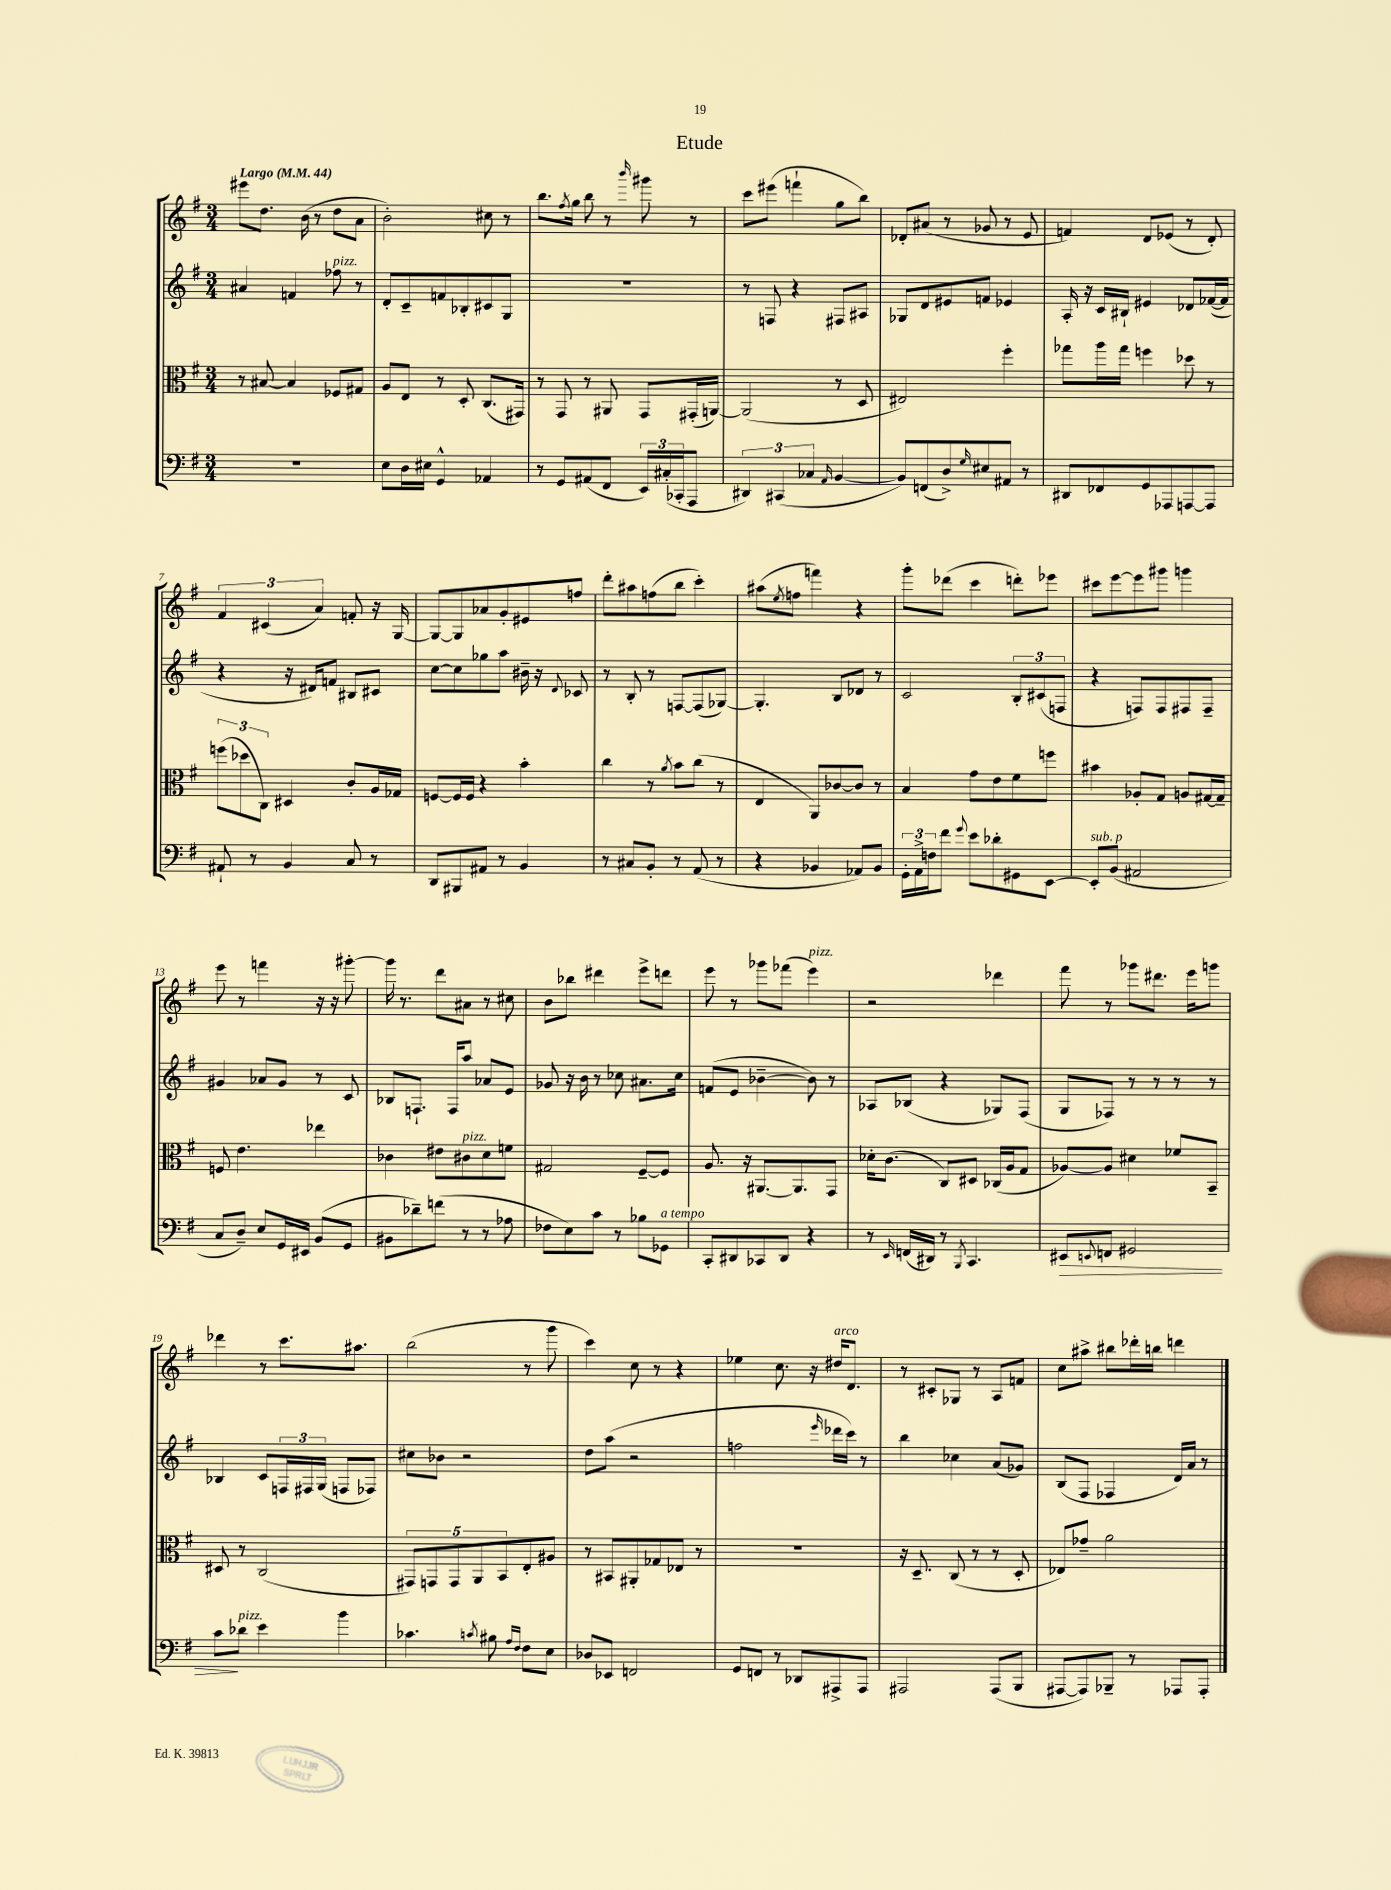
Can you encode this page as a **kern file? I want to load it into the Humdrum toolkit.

**kern	**kern	**kern	**kern
*staff4	*staff3	*staff2	*staff1
*clefF4	*clefC3	*clefG2	*clefG2
*k[f#]	*k[f#]	*k[f#]	*k[f#]
*M3/4	*M3/4	*M3/4	*M3/4
*MM44	*MM44	*MM44	*MM44
2.r	8r	4a#	8eee#
.	[8B#	.	8.dd
.	4B#]	4f	.
.	.	.	(16b
.	.	.	8r
.	8F-	8ff-	8dd
.	8G#	8r	8a
=	=	=	=
8E	8A	8d'	2b')
16D	8E	8c~	.
16E#	.	.	.
4GG^^	8r	8f	.
.	8D'	8B-'	.
4AA-	(8.C	8c#	8cc#
.	.	8G	8r
.	16GG#)	.	.
=	=	=	=
8r	8r	2.r	8.bb
8GG	8GG	.	.
.	.	.	8qff#
.	.	.	16gg
(8AA#	8r	.	8bb
8FF#	8AA#	.	8r
.	.	.	16qqbbb
24EE)	8GG	.	8ggg#
(24C#'	.	.	.
24CC-'	.	.	.
8AAA	(16GG#'	.	8r
.	[16AA)	.	.
=	=	=	=
6DD#)	(2AA]	8r	8ccc
.	.	8F	(8eee#
(6CC#	.	.	.
.	.	4r	4fff`
6C-	.	.	.
16qqAA	.	.	.
[4BB	8r	8F#	8gg
.	8D	8A#	8bb)
=	=	=	=
8BB])	2E#)	8G-	8d-'
(8FF	.	8d	(8a#
8D^)	.	8e#	8r
16qqG	.	.	.
8E#	.	8f	8g-
8AA#	4ff#'	4e-	8r
8r	.	.	8e
=	=	=	=
8DD#	8gg-	16A'	4f)
.	.	16r	.
8FF-	16aa	16c	.
.	16gg-	16B#`	.
8GG	4ff	4e#	8d
8AAA-	.	.	(8e-
[8AAA	8dd-	8d-	8r
8AAA]	8r	([16f-	8d')
.	.	16f-]	.
=	=	=	=
8AA#`	(12ff	4r	6f#
.	12dd-	.	.
8r	.	.	.
.	12C)	.	(6c#
4BB	4D#	16r	.
.	.	16d#)	.
.	.	.	6a)
.	.	8f	.
8C	8c'	8B#	8f'
8r	16A	8c#	16r
.	16G-	.	[16G
=	=	=	=
8DD	[8F	[8cc	8G_
8BBB#	16F]	8cc]	8G]
.	16F	.	.
8AA#	4r	8gg-	8a-
8r	.	8aa	8g'
4BB	4b'	16b#~	8e#
.	.	16r	.
.	.	8qqd	.
.	.	8c-	8ff
=	=	=	=
8r	4cc	8r	8ddd'
8C#	.	8B'	8aa#
8BB'	8r	8r	(8ff
.	8qa	.	.
8r	8b	[8F	8bb
(8AA	(8cc	(8F]	4ccc')
8r	8r	[8G-)	.
=	=	=	=
4r	4E	4.G-']	(8aa#
.	.	.	8qee
.	.	.	8ff
4BB-	8AA)	.	4fff)
.	[8c-	8B	.
8AA-)	8c-]	8d-	4r
8BB-	8r	8r	.
=	=	=	=
24GG'	4B	2c	8ggg'
24AA^	.	.	.
24F	.	.	.
8f#	.	.	(8ddd-
8qqg	.	.	.
8e	8g	.	4ccc
8d-'	8e	.	.
8GG#	8f#	12B'	8ddd')
.	.	(12c#	.
[8EE	8ff	.	8eee-
.	.	12F	.
=	=	=	=
8EE']	4b#	4r	8ccc#
(8BB	.	.	[8eee
2AA#	8A-'	8F)	8eee]
.	8G	8F	8ggg#
.	8A	8F#	4ggg
.	[16G#	8F#~	.
.	16G#~]	.	.
=	=	=	=
8C	8F	4g#	8eee
8D~)	4.e	.	8r
8E	.	8a-	4fff
16GG	.	8g#	.
16EE#	.	.	.
(8BB	4ee-	8r	16r
.	.	.	16r
8GG	.	8c	[8ggg#'
=	=	=	=
8BB#	4c-	8B-	16ggg#]
.	.	.	8.r
8d-~)	.	8.F`	.
(8f	8e#	.	8ddd
.	.	16F	.
8r	8c#	8aa	8a#
8r	8d	8a-	8r
8A-	8f	8e	8cc#
=	=	=	=
8F-	2G#	8g-	8b
8E)	.	16r	8bb-
.	.	16b	.
8c	.	8r	4ddd#
8r	.	8cc-	.
8B-	[8F#~	8.a#	8eee^
8GG-	8F#]	.	8ddd
.	.	16cc-	.
=	=	=	=
8CC'	8.A	(8f	8eee
8DD#	.	8e	8r
.	16r	.	.
8CC-	[8.AA#	[4b-~	8ggg-
8DD#	.	.	(8fff-
.	8.AA#]	.	.
4r	.	8b-])	4eee)
.	8GG	8r	.
=	=	=	=
8r	16d-'	8A-	2r
.	(8.c	.	.
16qqEE	.	.	.
(16FF	.	(8B-	.
16DD#)	.	.	.
8r	8C)	4r	.
8qBBB	.	.	.
4.CC	8D#	.	.
.	(16C-	8G-)	4ddd-
.	16A	.	.
.	8G	(8F#	.
=	=	=	=
8EE#	[8A-)	8G	8fff#
8qqEE	.	.	.
8FF	8A-]	8F-)	8r
2GG#	4d#	8r	8ggg-
.	.	8r	8.ddd#
.	8f-	8r	.
.	.	.	16eee
.	8BB~	8r	8ggg
=	=	=	=
8c	8D#	4B-	4ddd-
8d-	8r	.	.
4e	(2C	8c	8r
.	.	24F	8.ccc
.	.	24F#	.
.	.	(24G	.
4b	.	8F	.
.	.	.	8.aa#
.	.	8F-)	.
=	=	=	=
4.c-	10GG#)	8cc#	(2bb
.	10GG	.	.
.	.	8b-	.
.	10GG	.	.
.	.	2r	.
.	10AA	.	.
8qc	.	.	.
8B#	.	.	.
.	10BB	.	.
16qqA	.	.	.
16qqF#	.	.	.
8F#	8E'	.	8r
8E	8A#	.	8ggg
=	=	=	=
8D-	8r	8dd	4ccc)
8EE-	8BB#	(8aa	.
2FF	8AA#'	2r	8cc
.	8G-	.	8r
.	8E-	.	4r
.	8r	.	.
=	=	=	=
8GG	2.r	2ff	4ee-
8FF	.	.	.
8r	.	.	8.cc
8DD-	.	.	.
.	.	.	16r
.	.	16qqeee	.
8AAA#^	.	16ddd-	16dd#
.	.	16ccc)	8.d
8AAA#	.	8r	.
=	=	=	=
2AAA#	16r	4bb	8r
.	8.D~	.	.
.	.	.	8c#'
.	(8C	4cc-	8G-
.	8r	.	8r
(8AAA#	8r	(8a	8A
8BBB	8D'	8g-)	8f
=	=	=	=
[8AAA#	8E-)	(8B	8cc
8AAA#])	8g-~	8F#	8aa#^
8BBB-~	2a	4F-	8bb#
8r	.	.	16ddd-'
.	.	.	16bb
8AAA-	.	16d)	4ddd
.	.	16a	.
8AAA-'	.	8r	.
==	==	==	==
*-	*-	*-	*-
